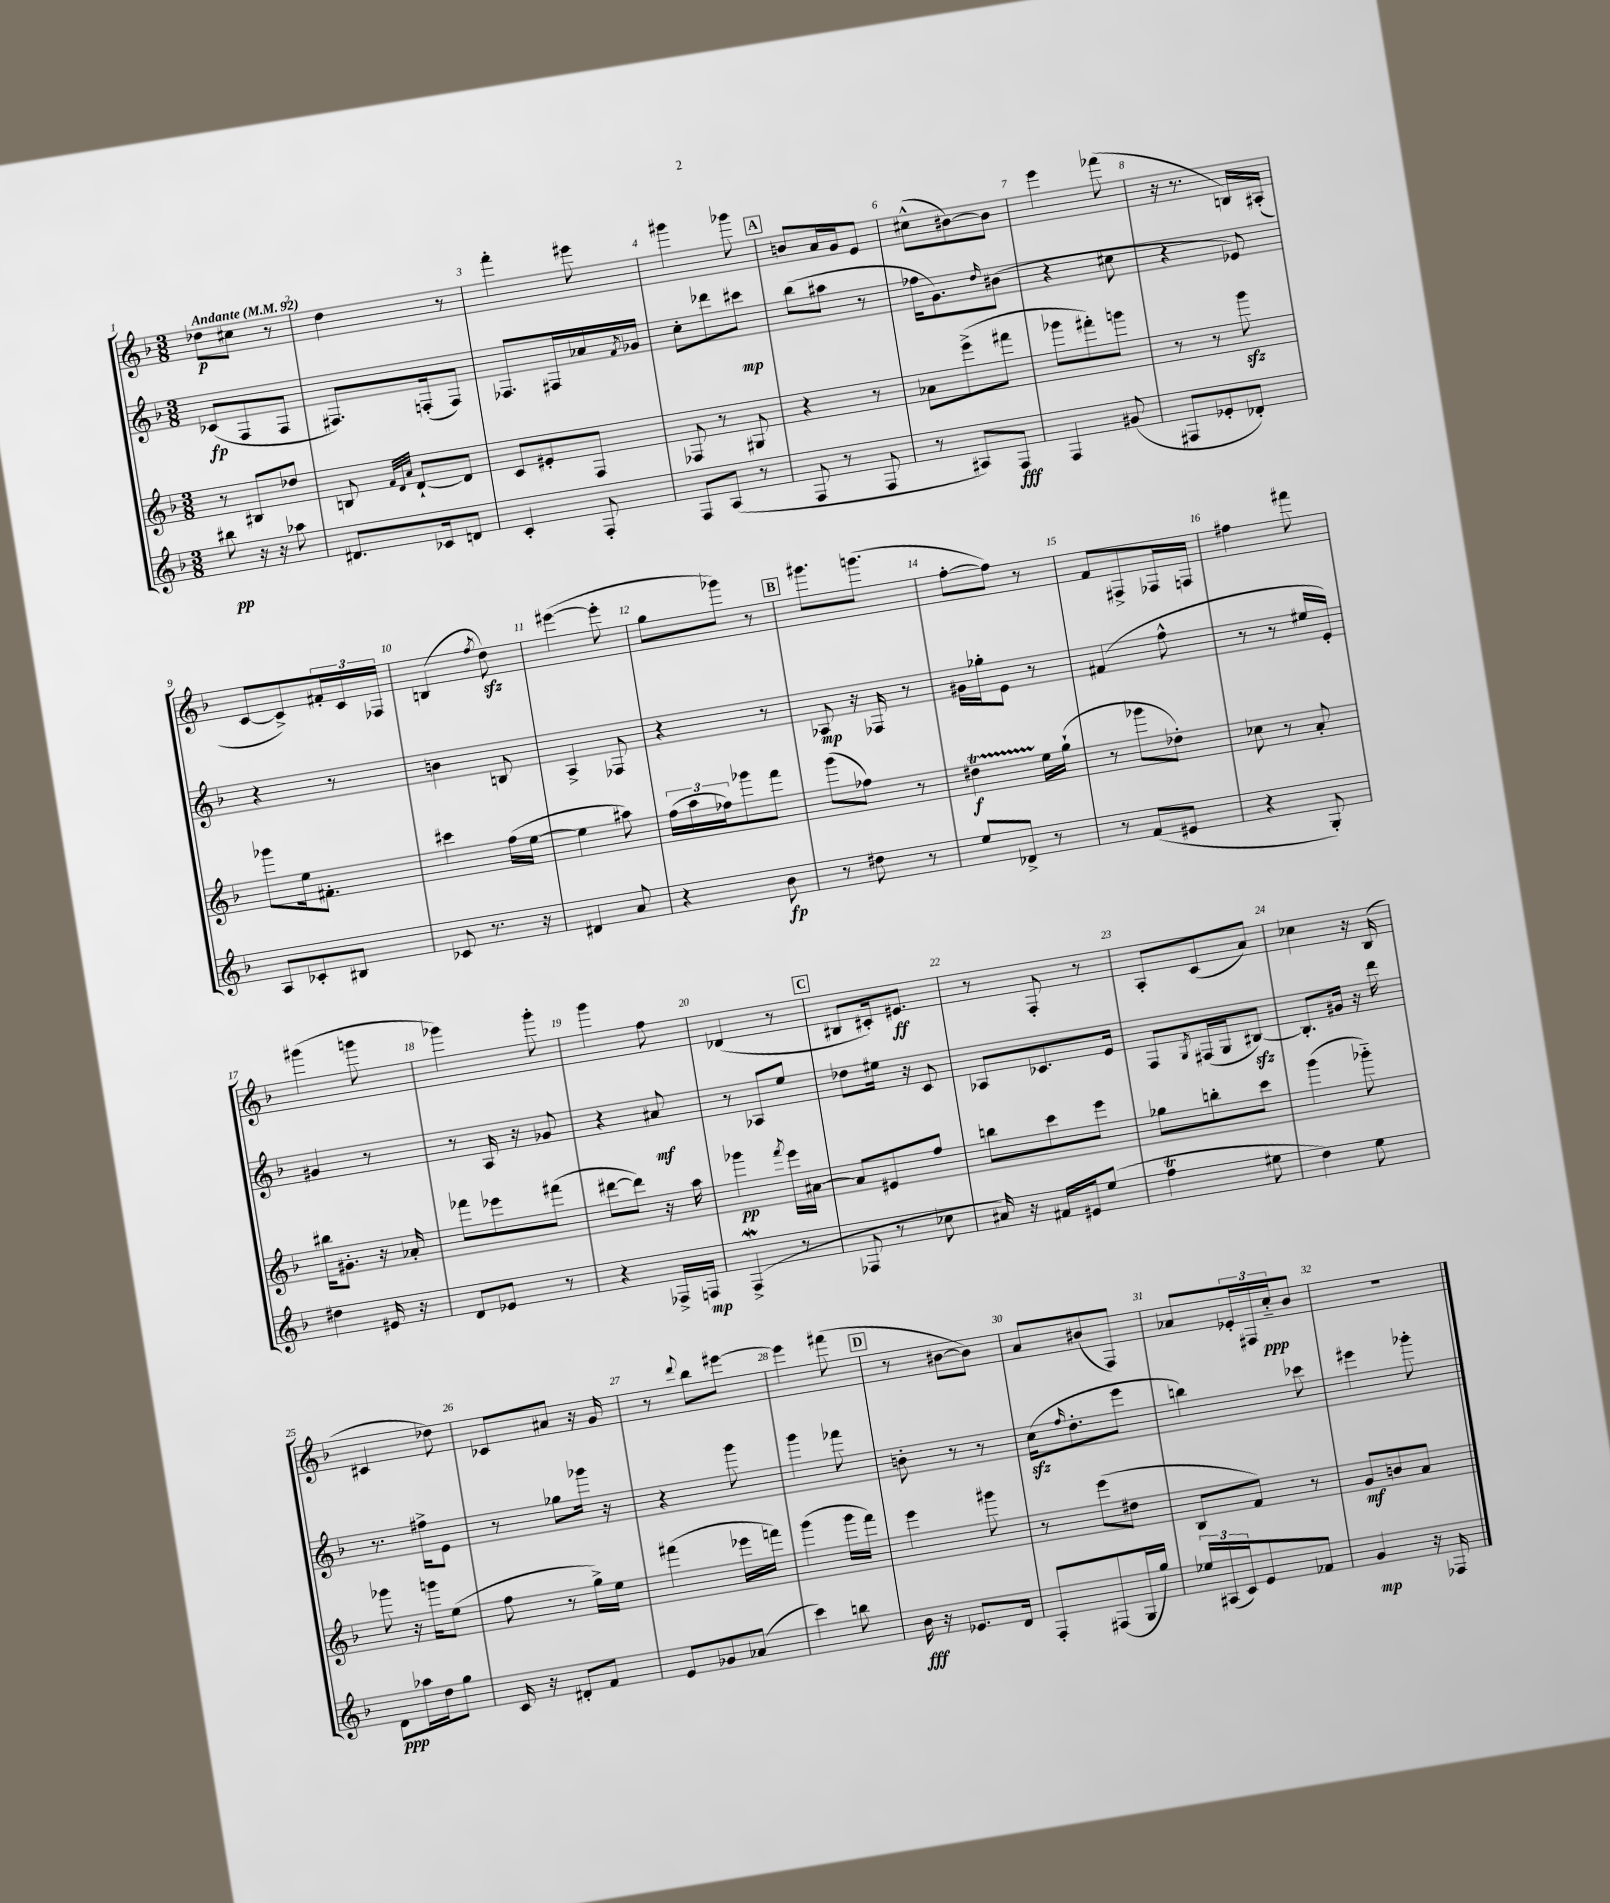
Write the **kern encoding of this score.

**kern	**kern	**kern	**kern
*staff4	*staff3	*staff2	*staff1
*clefG2	*clefG2	*clefG2	*clefG2
*k[b-]	*k[b-]	*k[b-]	*k[b-]
*M3/8	*M3/8	*M3/8	*M3/8
*MM92	*MM92	*MM92	*MM92
8bb#	8r	(8c-	8dd-
16r	8B#	8F	8cc#
16r	.	.	.
8aa-	8dd-	8F	8r
=	=	=	=
8.d#	8B	8.F#)	4dd
.	32qqf	.	.
.	32qqd	.	.
.	32qqa	.	.
.	[8d`	.	.
16c-	.	(16F'	.
8d	8d]	8F)	8r
=	=	=	=
4c'	8c	8.F-	4fff'
.	8e#'	.	.
.	.	16F#	.
8F'	8F	16a-	8eee#
.	.	8qf	.
.	.	16g-	.
=	=	=	=
8F	8F-	8cc'	4ggg#
(8A	8r	8ddd-	.
8r	8G#	8ccc#	8ggg-
=	=	=	=
8F	4r	(8bb-	8b
8r	.	8aa#	16a
.	.	.	16g
8F	8r	8r	8e
=	=	=	=
8r	8a-	16ff-	(8cc#^^
.	.	8.g)	.
8A#)	(8eee^	.	[8b#)
.	.	16qqdd	.
8F	8fff#	(8b#	8b#]
=	=	=	=
4F	8ggg-	4r	4eee
.	8fff#')	.	.
(8g#	8ggg	8cc#	(8fff-
=	=	=	=
8F#	8r	4r	16r
.	.	.	8.r
8e-'	8r	.	.
8d-')	8ggg	8e-)	16B)
.	.	.	(16A#'
=	=	=	=
8A	8ggg-	4r	[8c
8c-'	16ee	.	8c^])
.	8.f#'	.	.
8B#	.	8r	24f#'
.	.	.	24c
.	.	.	24F-
=	=	=	=
8c-	4ccc#	4b	(4B
8.r	.	.	.
.	.	.	8qff
.	(16ff	8B	8dd)
16r	[16ee	.	.
=	=	=	=
4d#	4ee]	4A^	([4eee#
8a	8aa#)	8F-	8eee#']
=	=	=	=
4r	(24ff	4r	8gg
.	24aa	.	.
.	24ff-)	.	.
.	8ggg-	.	8ggg-)
8b-	8fff	8r	8r
=	=	=	=
8r	(8ggg	8A-	8.ggg#
8dd#	8ff-)	16r	.
.	.	16F-	(8.ggg
8r	8r	8r	.
=	=	=	=
8ee	4dd#	16g#	[8ff'
.	.	16gg-'	.
8d-^	.	8e	8ff])
8r	16ee	8r	8r
.	(16gg`	.	.
=	=	=	=
8r	8r	(4f#	8f
(8f	8ggg-	.	8F#^
8e#	8dd-')	8ff^^	16F-
.	.	.	16F
=	=	=	=
4r	8cc-	8r	4ff#
.	8r	8r	.
8G')	8a'	16ee#	8fff#
.	.	16e')	.
=	=	=	=
4dd#	16bb#	4g#	(4ggg#
.	8.g#'	.	.
16e#	16r	8r	8ggg
16r	16a-'	.	.
=	=	=	=
8d	8fff-	8r	4ggg-)
8e-	8eee-	16A	.
.	.	16r	.
8r	(8fff#	8g-	8ggg-'
=	=	=	=
4r	[8ddd#	4r	4ggg
.	8ddd#])	.	.
16F-^	16r	8a#	8ff
16F	16aa	.	.
=	=	=	=
(4F^	4ggg-	8r	(4d-
.	.	8A-	.
.	8qfff	.	.
8r	16eee	8ee	8r
.	[16a#	.	.
=	=	=	=
8F-	8a#]	8dd-	8B#
8r	8e#	16ee#	16c#')
.	.	16r	8.e#
8cc-	8ff	8c	.
=	=	=	=
16a#)	8bb	8A-	8r
16r	.	.	.
16f#	8ccc	8.c-	8F'
16e#	.	.	.
(8ee	8eee	.	8r
.	.	16e	.
=	=	=	=
4ff	8gg-	8F	8A'
.	.	8qG	.
.	8bb'	(16F#	(8c
.	.	16G	.
8ee#	8ccc	[8B#)	8a)
=	=	=	=
4dd)	(4ggg	8.B#']	4cc-
.	.	16g#	.
8ee	8ggg-'~)	16r	16r
.	.	16ddd	(16B-
=	=	=	=
8d	8ggg-	8.r	4c#
16aa-	16r	.	.
16dd	16ggg	16ff#^	.
8gg	(8ee	8e	8dd-)
=	=	=	=
16c	8ff	8r	8c-
16r	.	.	.
8d#'	8r	8gg-	8a#
8f	16gg^)	16ggg-	16r
.	16ee	16r	16g
=	=	=	=
8e	(4fff#	4r	8r
.	.	.	8qqddd
8g-	.	.	8bb-
(8a-	16eee-	8ggg	[8eee#
.	16fff)	.	.
=	=	=	=
4ccc)	(4ggg	4ggg	4eee#]
8bb	16ggg	8fff-	(8fff#
.	16fff)	.	.
=	=	=	=
16b-	4eee	8b'	8r
16r	.	.	.
8.e-	.	8r	[8b#
.	8ggg#	8r	8b#])
16d	.	.	.
=	=	=	=
8F'	8r	(16cc	8a
.	.	16qqff	.
.	.	8.dd'	.
(8F#	(8eee	.	(8b#
16G	8dd#	8eee	8F)
16gg)	.	.	.
=	=	=	=
24ee-	8B-	4bb)	8a-
(24A#	.	.	.
24c)	.	.	.
8e	8f)	.	24e-'
.	.	.	24F#
.	.	.	24cc'~
8f-	8r	8ccc-	8b-
=	=	=	=
4g	8g	4eee#	4.r
.	8b	.	.
16r	8a	8ggg-'	.
16F-	.	.	.
==	==	==	==
*-	*-	*-	*-
